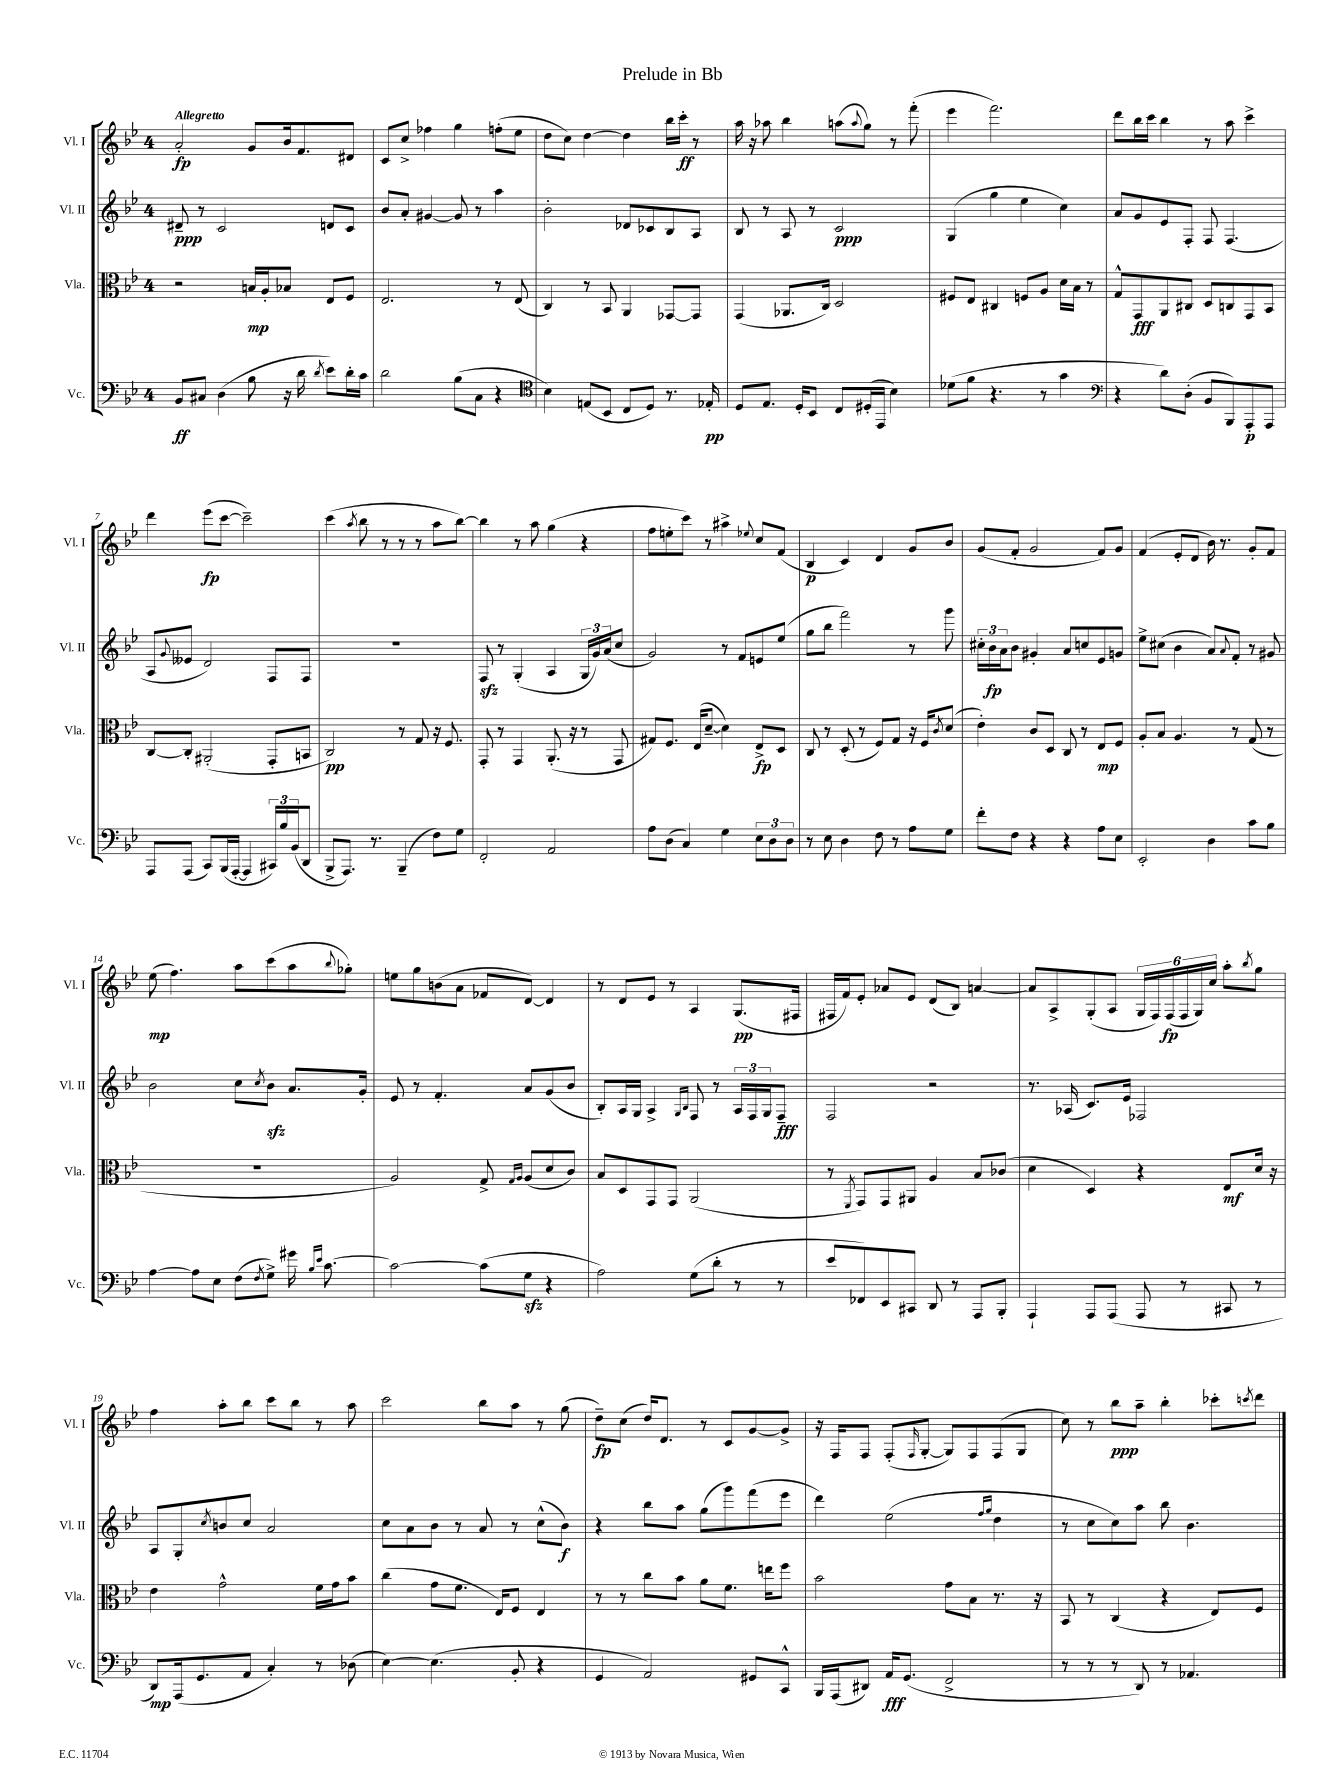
\header { title = "Prelude in Bb" }
<<
\new StaffGroup <<
\new Staff = "s0" \with { instrumentName = "Vl. I" shortInstrumentName = "Vl. I" } {
    \clef treble \key bes \major \once \override Staff.TimeSignature.style = #'single-digit \time 4/4 \tempo "Allegretto"
    a'2-.\fp g'8 bes'16 f'8. dis'8 |
    c'8 c''8-> fes''4 g''4 f''8-.( ees''8 |
    d''8 c''8) d''4~ d''4 bes''16 c'''16-.\ff r8 |
    a''16 r16 aes''8 bes''4 a''8( \appoggiatura { a''8 } g''8) r8 f'''8-.( |
    ees'''4 f'''2.) |
    d'''8 bes''16 c'''16 bes''4 r8 a''8 c'''4-> |
    d'''4 ees'''8\fp( c'''8~ c'''2--) |
    c'''4( \acciaccatura { a''8 } bes''8 r8 r8 r8 a''8 bes''8~) |
    bes''4 r8 a''8 g''4( r4 |
    f''8 e''8-. c'''8) r8 ais''4-> \appoggiatura { ees''8 } c''8 f'8( |
    bes4\p c'4) d'4 g'8 bes'8 |
    g'8( f'8-. g'2 f'8) g'8 |
    f'4( ees'8-. d'8 bes'16) r8. g'8-. f'8 |
    ees''8\mp( f''4.) a''8 c'''8( a''8 \appoggiatura { bes''8 } ges''8-.) |
    e''8 g''8 b'8( a'8 fes'8 d'8~) d'4 |
    r8 d'8 ees'8 r8 a4 g8.\pp( fis16 |
    fis16 f'16) ees'8-. aes'8 ees'8 d'8( bes8) a'4~ |
    a'8 a8-> g8-.( a8 \tuplet 6/4 { g16 f16) f16\fp( f16 g16) c''16 } a''8-. \acciaccatura { bes''8 } g''8 |
    f''4 a''8-. bes''8 c'''8 bes''8 r8 a''8 |
    c'''2 bes''8 a''8 r8 g''8( |
    d''8--\fp) c''8( d''16) d'8. r8 c'8 g'8~ g'8-> |
    r16 f16 f8 f8-.( \grace { f16 } g8~-. g8) f8 f8( g8 |
    c''8) r8 bes''8\ppp a''8-- bes''4-. ces'''8-. \acciaccatura { c'''8 } d'''8 \bar "|." |
}
\new Staff = "s1" \with { instrumentName = "Vl. II" shortInstrumentName = "Vl. II" } {
    \clef treble \key bes \major \once \override Staff.TimeSignature.style = #'single-digit \time 4/4
    dis'8--\ppp r8 c'2 d'8 c'8 |
    bes'8 a'8-. gis'4~ gis'8 r8 a''4 |
    bes'2-. des'8 ces'8 bes8 a8 |
    bes8 r8 a8 r8 c'2\ppp |
    g4( g''4 ees''4 c''4) |
    a'8 g'8 ees'8 f8-. f8 f4.( |
    a8 \appoggiatura { g'8 } eeses'8 d'2) f8 f8 |
    R1 |
    f8\sfz r8 g4-.( a4 \tuplet 3/2 { g16 g'16) a'16( } c''8 |
    g'2) r8 f'8 e'8 ees''8( |
    g''8 bes''8 f'''2) r8 g'''8 |
    \tuplet 3/2 { cis''16-. bes'16\fp a'16 } bes'8 gis'4-. a'8 c''8 ees'8 g'8 |
    ees''8-> cis''8( bes'4 a'8) \appoggiatura { a'8 } f'8-. r8 gis'8 |
    bes'2 c''8 \acciaccatura { c''8 } bes'8\sfz a'8. g'16-. |
    ees'8 r8 f'4.-. a'8 g'8( bes'8 |
    bes8-.) a16 g16 a4-> \grace { g16 bes16 } f8 r8 \tuplet 3/2 { a16 f16 g16 } f8--\fff |
    f2 r2 |
    r8. aes16( c'8.) ees'16 fes2 |
    a8 g8-. \acciaccatura { c''8 } b'8 c''8 a'2 |
    c''8 a'8 bes'8 r8 a'8 r8 c''8-^( bes'8\f) |
    r4 bes''8 a''8 g''8( g'''8) f'''8( ees'''8 |
    d'''4) ees''2( \grace { f''16 g''16 } d''4 |
    r8 c''8 c''8) a''8 bes''8 bes'4. \bar "|." |
}
\new Staff = "s2" \with { instrumentName = "Vla." shortInstrumentName = "Vla." } {
    \clef alto \key bes \major \once \override Staff.TimeSignature.style = #'single-digit \time 4/4
    r2 b16\mp a16-. bes8 ees8 f8 |
    ees2. r8 ees8( |
    c4) r8 bes,8 a,4 ges,8~ ges,8 |
    g,4( aes,8. c16) d2 |
    fis8 ees8 cis4 f8 a8 d'16 bes16 r8 |
    g8-^ g,8\fff a,8 cis8 d8 c8 g,8 bes,8 |
    c8~ c8-. ais,2-.( g,8-. b,8 |
    c2\pp) r8 g8 r16 f8. |
    g,8-. r8 g,4 a,8.-.( r16 r8 g,8 |
    gis8) f8. ees16( d'8~-- d'4) ees8->\fp d8 |
    c8 r8 d8-.( r8 f8) g8 r16 f16 \acciaccatura { c'8 } d'8( |
    ees'4-.) c'8 d8 c8 r8 ees8\mp f8 |
    a8-. bes8 a4. r8 g8( r8 |
    R1 |
    a2) g8-> \grace { g16 a16 } a8( d'8 c'8) |
    bes8 d8 g,8 g,8 a,2( |
    r8 \acciaccatura { f,8 } g,8) g,8 ais,8 a4 bes8 ces'8( |
    d'4 d4) r4 ees8\mf d'16 r16 |
    ees'4 g'2-^ f'16 g'16 bes'8 |
    c''4( g'8 f'8. ees16) f8 ees4 |
    r8 r8 c''8 bes'8 a'8 f'8. e''16 f''8 |
    bes'2 g'8 bes8 r8. r16 |
    bes,8 r8 c4( r4 ees8) f8 \bar "|." |
}
\new Staff = "s3" \with { instrumentName = "Vc." shortInstrumentName = "Vc." } {
    \clef bass \key bes \major \once \override Staff.TimeSignature.style = #'single-digit \time 4/4
    bes,8\ff cis8 d4( bes8 r16 d'16 \acciaccatura { d'8 } ees'8) d'16-. c'16 |
    d'2 bes8( c8 r4 |
    \clef tenor bes4) e8( bes,8 c8 d8) r8. ees16-.\pp |
    d8 ees8. d16-. bes,8 c8 dis16-.( ees,16 bes4) |
    des'8( f'8 r4. r8 g'4 |
    \clef bass r4 d'8) d8-.( bes,8 bes,,8) a,,8-.\p a,,8 |
    a,,8 a,,8( c,8) bes,,16( a,,16~-. a,,4 \tuplet 3/2 { cis,16) bes16 bes,16( } d,8 |
    bes,,8-> a,,8.) r8. bes,,4--( f8) g8 |
    f,2-. a,2 |
    a8 d8( c4) g4 \tuplet 3/2 { ees8 d8 d8 } |
    r8 ees8 d4 f8 r8 a8 g8 |
    f'8-. f8 r4 r4 a8 ees8 |
    ees,2-. d4 c'8 bes8 |
    a4~ a8 ees8 f8( \acciaccatura { f8 } g8->) gis'16 \grace { bes16 ees'16 } c'8.~ |
    c'2~ c'8( g8\sfz r4 |
    a2) g8( d'8-. r8 r8 |
    ees'8 fes,8) ees,8 cis,8 d,8 r8 a,,8 bes,,8-. |
    a,,4-! a,,8 a,,8( a,,8 r8 cis,8 r8 |
    d,8\mp) a,,16( g,8. a,8 c4-.) r8 des8( |
    ees4~) ees4.( bes,8-. r4 |
    g,4 a,2) gis,8 c,8-^ |
    bes,,16 a,,16( dis,8) a,16\fff g,8.( f,2-> |
    r8 r8 r8 d,8) r8 aes,4. \bar "|." |
}
>>
>>
